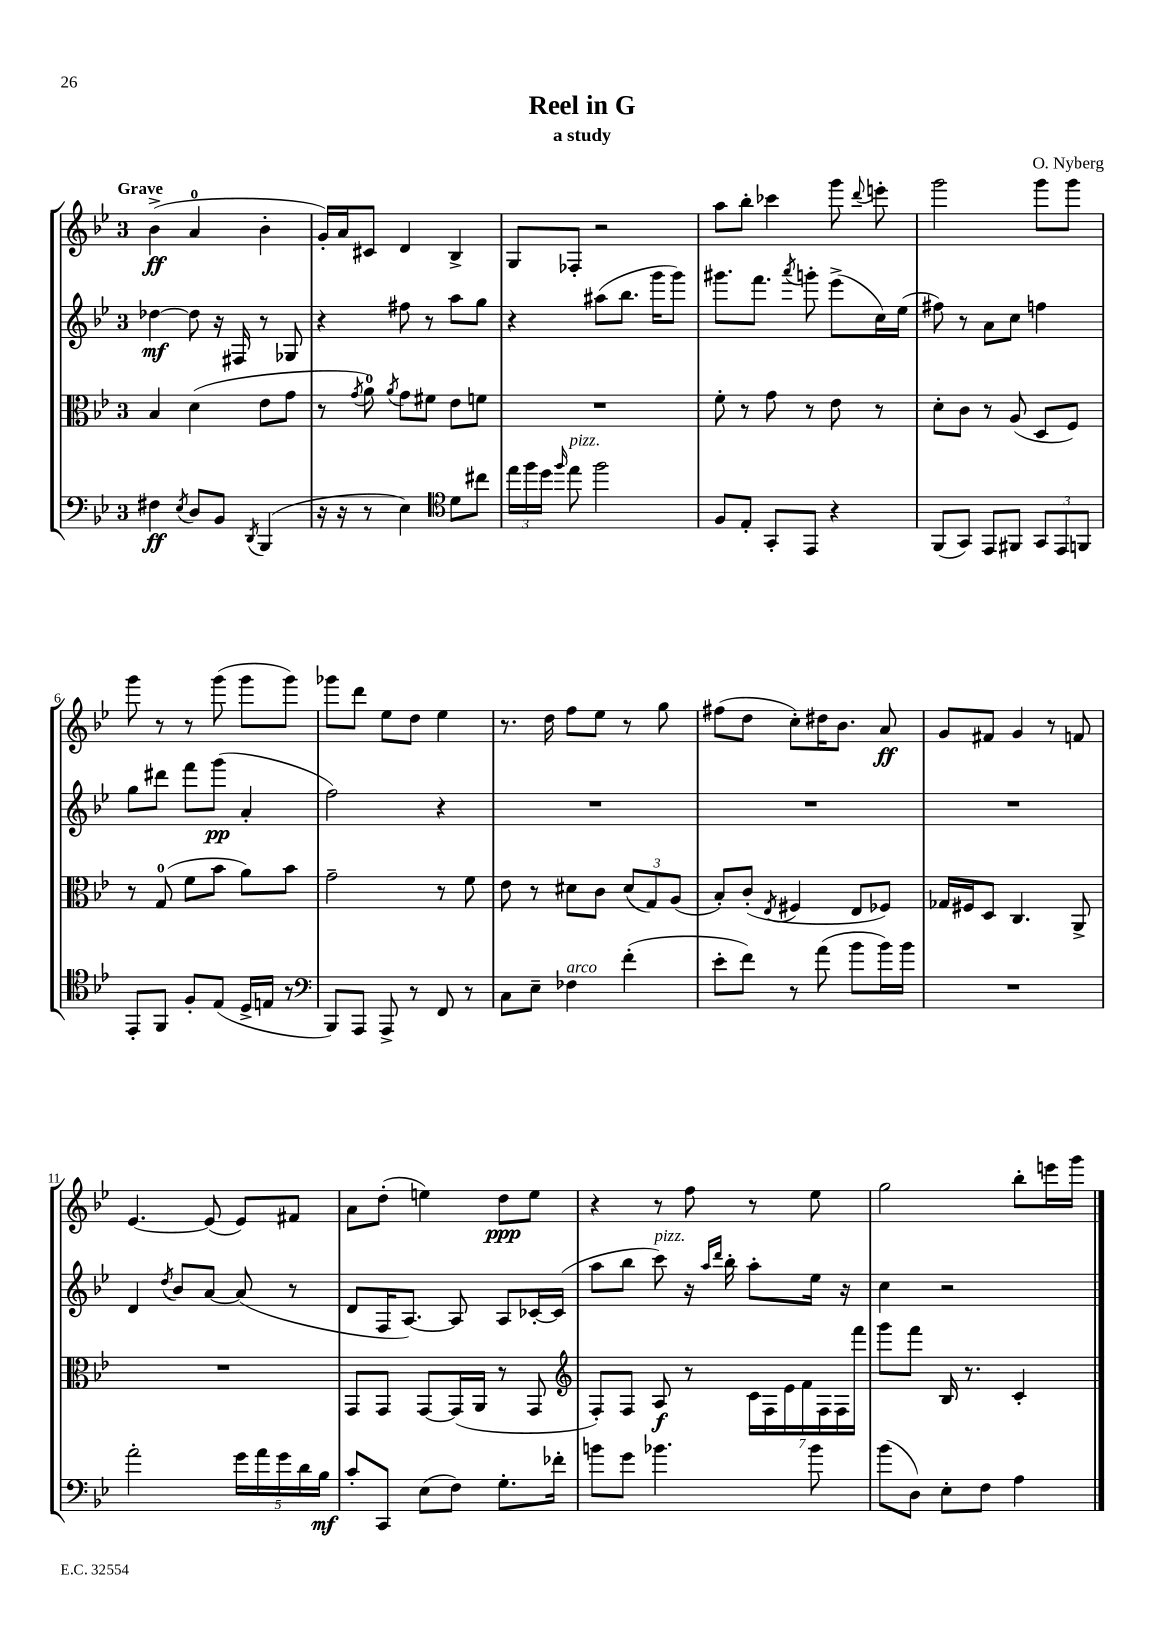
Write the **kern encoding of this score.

**kern	**dynam	**kern	**dynam	**kern	**dynam	**kern	**dynam
*part4	*part4	*part3	*part3	*part2	*part2	*part1	*part1
*staff4	*staff4	*staff3	*staff3	*staff2	*staff2	*staff1	*staff1
*clefF4	*	*clefC3	*	*clefG2	*	*clefG2	*
*k[b-e-]	*	*k[b-e-]	*	*k[b-e-]	*	*k[b-e-]	*
*M3/4	*	*M3/4	*	*M3/4	*	*M3/4	*
=1	=1	=1	=1	=1	=1	=1	=1
!	!	!	!	!	!	!LO:TX:a:B:t=Grave	!
4F#X\	ff	4B-/	.	[4dd-X\	mf	(4b-^\	ff
8qE-/	.	.	.	.	.	.	.
8D/L	.	(4d\	.	8dd-\]	.	4a/	.
8BB-/J	.	.	.	16r	.	.	.
.	.	.	.	16F#X/	.	.	.
8qDD/	.	.	.	.	.	.	.
(4BBB-/	.	8e-\L	.	8r	.	4b-'\	.
.	.	8g\J	.	8G-X/	.	.	.
=2	=2	=2	=2	=2	=2	=2	=2
16r	.	8r	.	4r	.	16g'/LL)	.
16r	.	.	.	.	.	16a/J	.
.	.	8qg/	.	.	.	.	.
8r	.	8a\)	.	.	.	8c#X/J	.
.	.	8qa/	.	.	.	.	.
4E-\)	.	8g\L	.	8ff#X\	.	4d/	.
.	.	8f#X\J	.	8r	.	.	.
*clefC4	*	*	*	*	*	*	*
8d\L	.	8e-\L	.	8aa\L	.	4B-^/	.
8cc#X\J	.	8fn\J	.	8gg\J	.	.	.
=3	=3	=3	=3	=3	=3	=3	=3
24ee-\LL	.	2.r	.	4r	.	8G/L	.
24ff\	.	.	.	.	.	.	.
24dd\JJ	.	.	.	.	.	.	.
16qqff/	.	.	.	.	.	.	.
!LO:TX:a:i:t=pizz.	!	!	!	!	!	!	!
8ee-\	.	.	.	.	.	8F-X'/J	.
2ff\	.	.	.	(8aa#X\L	.	2r	.
.	.	.	.	8.bb-\J	.	.	.
.	.	.	.	16ggg\KL	.	.	.
.	.	.	.	8ggg\J)	.	.	.
=4	=4	=4	=4	=4	=4	=4	=4
8F/L	.	8f'\	.	8.ggg#X\L	.	8aa\L	.
8E-'/J	.	8r	.	.	.	8bb-'\J	.
.	.	.	.	8.fff\J	.	.	.
8GG'/L	.	8g\	.	.	.	4ccc-X\	.
.	.	.	.	8qaaa/	.	.	.
8EE-/J	.	8r	.	8gggn'\	.	.	.
4r	.	8e-\	.	(8eee-^\L	.	8ggg\	.
.	.	.	.	.	.	8qqddd/	.
.	.	8r	.	16cc\L)	.	8eeen'\	.
.	.	.	.	(16ee-\JJ	.	.	.
=5	=5	=5	=5	=5	=5	=5	=5
(8FF/L	.	8d'\L	.	8ff#X\)	.	2ggg\	.
8GG/J)	.	8c\J	.	8r	.	.	.
8EE-/L	.	8r	.	8a\L	.	.	.
8FF#X/J	.	(8A/	.	8cc\J	.	.	.
12GG/L	.	8D/L	.	4ffn\	.	8ggg\L	.
12EE-/	.	.	.	.	.	.	.
.	.	8F/J)	.	.	.	8ggg\J	.
12FFn/J	.	.	.	.	.	.	.
!!LO:LB:g=z
=6	=6	=6	=6	=6	=6	=6	=6
8EE-'/L	.	8r	.	8gg\L	.	8ggg\	.
8FF/J	.	(8G/	.	8ddd#X\J	.	8r	.
8F'/L	.	8f\L	.	8fff\L	.	8r	.
(8E-/J	.	8b-\J	.	(8ggg\J	pp	(8ggg\	.
16D^/LL	.	8a\L)	.	4a'/	.	8ggg\L	.
16En/JJ	.	.	.	.	.	.	.
8r	.	8b-\J	.	.	.	8ggg\J)	.
=7	=7	=7	=7	=7	=7	=7	=7
*clefF4	*	*	*	*	*	*	*
8BBB-/L)	.	2g~\	.	2ff\)	.	8ggg-X\L	.
8AAA/J	.	.	.	.	.	8ddd\J	.
8AAA^/	.	.	.	.	.	8ee-\L	.
8r	.	.	.	.	.	8dd\J	.
8FF/	.	8r	.	4r	.	4ee-\	.
8r	.	8f\	.	.	.	.	.
=8	=8	=8	=8	=8	=8	=8	=8
8C\L	.	8e-\	.	2.r	.	8.r	.
8E-~\J	.	8r	.	.	.	.	.
.	.	.	.	.	.	16dd\	.
!LO:TX:a:i:t=arco	!	!	!	!	!	!	!
4F-X\	.	8d#X\L	.	.	.	8ff\L	.
.	.	8c\J	.	.	.	8ee-\J	.
(4f'\	.	(12d#/L	.	.	.	8r	.
.	.	12G/)	.	.	.	.	.
.	.	.	.	.	.	8gg\	.
.	.	(12A/J	.	.	.	.	.
=9	=9	=9	=9	=9	=9	=9	=9
8e-'\L	.	8B-'/L)	.	2.r	.	(8ff#X\L	.
8f\J)	.	(8c'/J	.	.	.	8dd\J	.
.	.	8qE-/	.	.	.	.	.
8r	.	4F#X/	.	.	.	8cc'\L)	.
(8a\	.	.	.	.	.	16dd#X\K	.
.	.	.	.	.	.	8.b-\J	.
8b-\L	.	8E-/L	.	.	.	.	.
16b-\L)	.	8F-X/J)	.	.	.	8a/	ff
16b-\JJ	.	.	.	.	.	.	.
=10	=10	=10	=10	=10	=10	=10	=10
2.r	.	16G-X/LL	.	2.r	.	8g/L	.
.	.	16F#X/J	.	.	.	.	.
.	.	8D/J	.	.	.	8f#X/J	.
.	.	4.C/	.	.	.	4g/	.
.	.	.	.	.	.	8r	.
.	.	8AA^/	.	.	.	8fn/	.
!!LO:LB:g=z
=11	=11	=11	=11	=11	=11	=11	=11
2a'\	.	2.r	.	4d/	.	[4.e-/	.
.	.	.	.	8qdd/	.	.	.
.	.	.	.	8b-/L	.	.	.
.	.	.	.	[8a/J	.	(8e-/]	.
20g\LL	.	.	.	(8a/]	.	8e-/L)	.
20a\	.	.	.	.	.	.	.
20g\	.	.	.	.	.	.	.
.	.	.	.	8r	.	8f#X/J	.
20d\	.	.	.	.	.	.	.
20B-\JJ	mf	.	.	.	.	.	.
=12	=12	=12	=12	=12	=12	=12	=12
8c'/L	.	8GG/L	.	8d/L	.	8a\L	.
8CC/J	.	8GG/J	.	16F/K	.	(8dd'\J	.
.	.	.	.	[8.A/J)	.	.	.
(8E-\L	.	[8GG/L	.	.	.	4een\)	.
8F\J)	.	(16GG/L]	.	8A/]	.	.	.
.	.	16AA/JJ	.	.	.	.	.
8.G'\L	.	8r	.	8A/L	.	8dd\L	ppp
.	.	8GG/	.	[16c-X'/L	.	8ee\J	.
16f-X'\Jk	.	.	.	(16c-/JJ]	.	.	.
=13	=13	=13	=13	=13	=13	=13	=13
*	*	*clefG2	*	*	*	*	*
8bn\L	.	8F'/L)	.	8aa\L	.	4r	.
8g\J	.	8F/J	.	8bb-\J	.	.	.
!	!	!	!	!LO:TX:a:i:t=pizz.	!	!	!
4.b-X\	.	8A/	f	8ccc\)	.	8r	.
.	.	8r	.	16r	.	8ff\	.
.	.	.	.	16qqaa/LL	.	.	.
.	.	.	.	16qqddd/JJ	.	.	.
.	.	.	.	16bb-'\	.	.	.
.	.	28c\LL	.	8aa'\L	.	8r	.
.	.	28F\	.	.	.	.	.
.	.	28e-\	.	.	.	.	.
.	.	28f\	.	.	.	.	.
8b-\	.	.	.	16ee-\Jk	.	8ee-\	.
.	.	28F\	.	.	.	.	.
.	.	28F\	.	.	.	.	.
.	.	.	.	16r	.	.	.
.	.	28fff\JJ	.	.	.	.	.
=14	=14	=14	=14	=14	=14	=14	=14
(8b-\L	.	8ggg\L	.	4cc\	.	2gg\	.
8D\J)	.	8fff\J	.	.	.	.	.
8E-'\L	.	16B-/	.	2r	.	.	.
.	.	8.r	.	.	.	.	.
8F\J	.	.	.	.	.	.	.
4A\	.	4c'/	.	.	.	8bb-'\L	.
.	.	.	.	.	.	16eeen\L	.
.	.	.	.	.	.	16ggg\JJ	.
==	==	==	==	==	==	==	==
*-	*-	*-	*-	*-	*-	*-	*-
